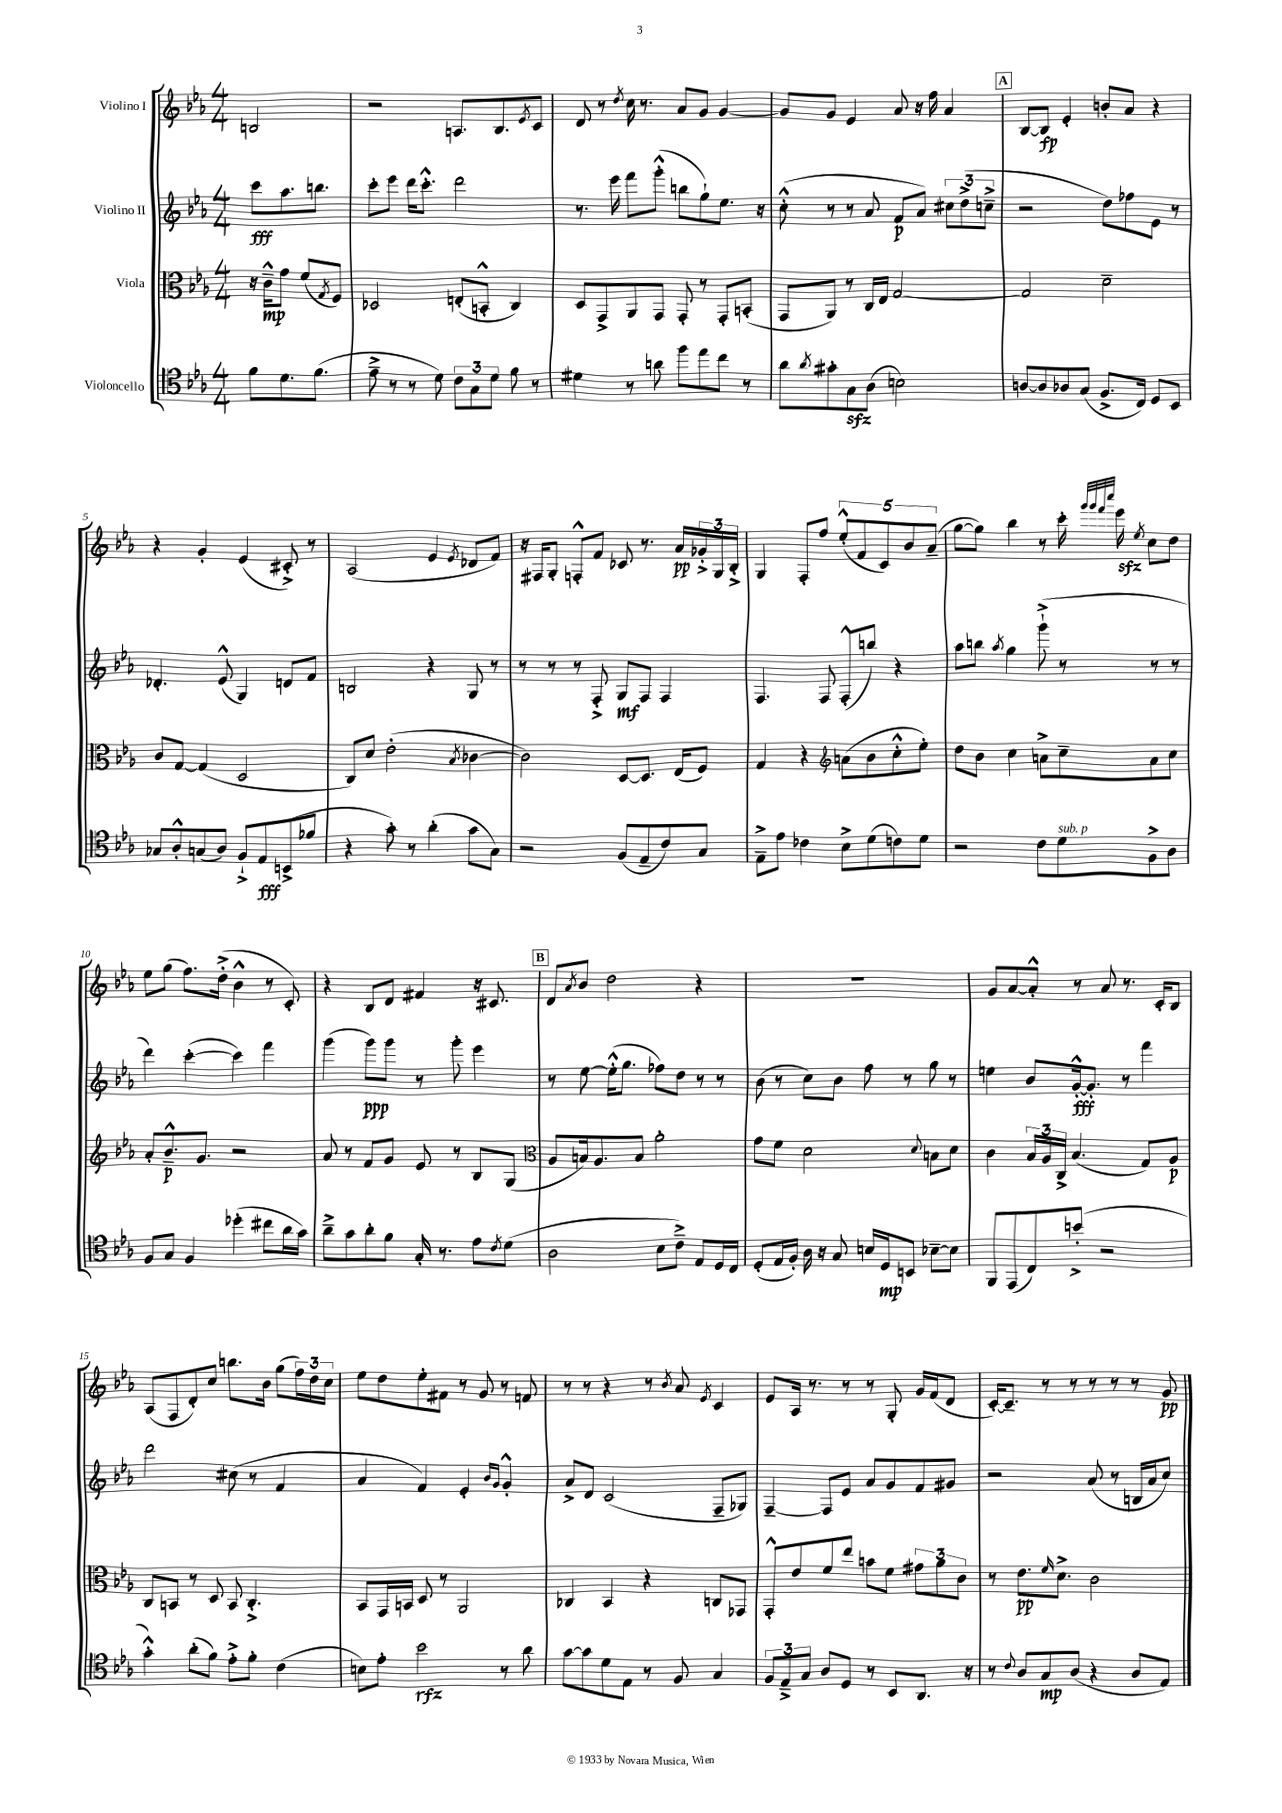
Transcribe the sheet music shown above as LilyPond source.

<<
\new StaffGroup <<
\new Staff = "s0" \with { instrumentName = "Violino I" } {
    \clef treble \key ees \major \numericTimeSignature \time 4/4 \partial 2
    b2 |
    r2 a8. bes8. \acciaccatura { ees'8 } c'8 |
    d'8 r8 \acciaccatura { d''8 } c''16 r8. aes'8 g'8 g'4~ |
    g'8 g'8 ees'4 aes'8 r16 f''16 aes'4 |
    \mark \markup { \box "A" } bes8~ bes8\fp ees'4-. b'8-. aes'8 r4 |
    r4 g'4-. ees'4( cis'8-.->) r8 |
    aes2( ees'4 \acciaccatura { ees'8 } des'8 f'8) |
    r16 fis16 g8-. f8-.-^ f'8 ces'8 r8. aes'16\pp \tuplet 3/2 { ges'16-.-> g16 bes16-.-> } |
    g4 f8-. f''8 \tuplet 5/4 { ees''8-.-^( f'8 c'8) bes'8 aes'8--( } |
    g''8~ g''8) bes''4 r8 c'''16-. \grace { g'''32 g'''32 f'''32 c''''32 } ees'''16\sfz \acciaccatura { ees''8 } c''8 d''8 |
    ees''8 g''8( f''8.) d''16-.->( bes'4-^ r8 c'8-.) |
    r4 bes8 d'8 fis'4 r16 cis'8. |
    \mark \markup { \box "B" } d'8 \acciaccatura { aes'8 } bes'8 d''2 r4 |
    R1 |
    g'8 aes'8~ aes'8-.-^ r8 aes'8 r8. c'16-. bes8 |
    aes8( f8 d'8-.) c''8 b''8. bes'16 g''8( \tuplet 3/2 { f''16) d''16 c''16 } |
    ees''8 d''8 ees''8-. fis'8 r8 g'8 r8 f'8 |
    r8 r8 r4 r8 \acciaccatura { bes'8 } aes'8 \acciaccatura { ees'8 } c'4 |
    ees'8 aes16 r8. r8 r8 g8-. g'16 f'16( d'8 |
    c'16~-.) c'8.-- r8 r8 r8 r8 r8 g'8\pp \bar "|." |
}
\new Staff = "s1" \with { instrumentName = "Violino II" } {
    \clef treble \key ees \major \numericTimeSignature \time 4/4 \partial 2
    c'''8\fff aes''8. b''8. |
    c'''8-. ees'''8 d'''16 c'''8.-.-^ d'''2 |
    r8. ees'''16 f'''8 g'''8-.-^( b''8 g''8-!) ees''8. r16 |
    c''8-.-^( r8 r8 aes'8 f'8\p aes'8) \tuplet 3/2 { cis''8 d''8->( c''8---> } |
    \mark \markup { \box "A" } r2 d''8) fes''8 ees'8 r8 |
    des'4.-. ees'8-^( g4) d'8 f'8 |
    b2 r4 g8 r8 |
    r8 r8 r8 f8-.-> g8\mf f8 f4 |
    f4. f8 f8-.-^( b''8) r4 |
    aes''8 b''8 \acciaccatura { aes''8 } g''4 g'''8-!->( r8 r8 r8 |
    d'''4) c'''4~-.( c'''4) f'''4 |
    g'''4( g'''8\ppp) g'''8 r8 g'''8-. ees'''4 |
    \mark \markup { \box "B" } r8 ees''8~ ees''16-.-^( g''8. fes''8) d''8 r8 r8 |
    bes'8( r8 c''8) bes'8 f''8 r8 g''8 r8 |
    e''4 bes'8 g'16~-.-^\fff g'8.-. r8 f'''4 |
    d'''2 cis''8( r8 f'4 |
    aes'4 f'4) ees'4-. \grace { bes'16 g'16 } g'4-.-^ |
    aes'8-> d'8 c'2( f8-- ges8) |
    f4~-- f8 ees'8 aes'8 g'8 f'8 gis'8 |
    r2 aes'8( r8 b16 aes'16 c''8) \bar "|." |
}
\new Staff = "s2" \with { instrumentName = "Viola" } {
    \clef alto \key ees \major \numericTimeSignature \time 4/4 \partial 2
    r16 c'16---^\mp g'8 f'8( \acciaccatura { g8 } f8) |
    des2 e8-.( b,8-.-^ c4) |
    d8 g,8-> aes,8 g,8 g,8-. r8 g,8-. b,8-.( |
    g,8 aes,8) r8 c16 ees16 g2~ |
    \mark \markup { \box "A" } g2 d'2-- |
    c'8 g8~ g4( d2 |
    c8) d'8 ees'2-.( \acciaccatura { bes8 } ces'4~ |
    ces'2) d8~ d8. ees16( f8) |
    g4 r4 \clef treble a'8( bes'8 c''8-.-^ ees''8-.) |
    d''8 bes'8 c''4 a'8-> c''8-- a'8 c''8 |
    aes'8-. bes'8.---^\p g'8. r2 |
    aes'8 r8 f'8 g'8 ees'8 r8 bes8 g8( |
    \mark \markup { \box "B" } \clef alto aes8 b16) aes8. b8 aes'2-. |
    g'8 f'8 d'2 \appoggiatura { d'8 } b8 d'8 |
    c'4 \tuplet 3/2 { bes16 aes16 c16-> } bes4.( g8) aes8\p |
    c8 b,8 r8 d8 b,8 c4.-.-> |
    bes,8 g,16 b,16 d8 r8 aes,2 |
    ces4 bes,4 r4 c8 ges,8 |
    g,8-.-^ ees'8 f'8 ees''8 b'8 f'8 \tuplet 3/2 { gis'8 aes'8 c'8 } |
    r8 ees'8.\pp \grace { f'16 } d'8.-> c'2 \bar "|." |
}
\new Staff = "s3" \with { instrumentName = "Violoncello" } {
    \clef tenor \key ees \major \numericTimeSignature \time 4/4 \partial 2
    f'8 d'8. f'8.( |
    ees'8---> r8 r8 d'8) \tuplet 3/2 { c'8 g8 d'8 } f'8 r8 |
    dis'4 r8 a'8 f''8 ees''8 c''8 r8 |
    aes'8 \acciaccatura { aes'8 } gis'8-. g8\sfz aes8( b2) |
    \mark \markup { \box "A" } a8~ a8 aes8 g8( f8.-> c16) d8 bes,8 |
    ges8 aes8-.-^ g8( aes8) f8-!-> ees8\fff b,8->( fes'8 |
    r4 g'8-.) r8 aes'4-.( g'8 g8) |
    r2 f8( ees8-- c'8) g8 |
    ees8---> ees'8 ces'4 bes8-> d'8( c'8) d'8 |
    r2 c'8 d'8^\markup { \italic "sub. p" } f8-> aes8 |
    f8 g8 f4 des''4-.( cis''8 aes'16 g'16) |
    aes'8---> g'8 aes'8-. f'8 g16-. r8. ees'8 \acciaccatura { c'8 } d'8( |
    \mark \markup { \box "B" } aes2 bes8 c'8--->) ees8 d16 c16 |
    d8-.( ees16 f16-.) aes16 r16 g8 b16 d16\mp b,8 bes8~-- bes8 |
    f,8 ees,8( c8) b'8-.->( r2 |
    g'4-.-^) aes'8-.( f'8) ees'8-.-> f'8-. c'4( |
    b8) ees'8-. bes'2\rfz r8 aes'8 |
    g'8~ g'8 d'8 ees8 r8 f8 g4 |
    \tuplet 3/2 { f8 ees8---> g8 } aes8 d8 r8 bes,8 aes,8. r16 |
    r8 \appoggiatura { c'8 } aes8 g8\mp aes8( r4 aes8 ees8) \bar "|." |
}
>>
>>
